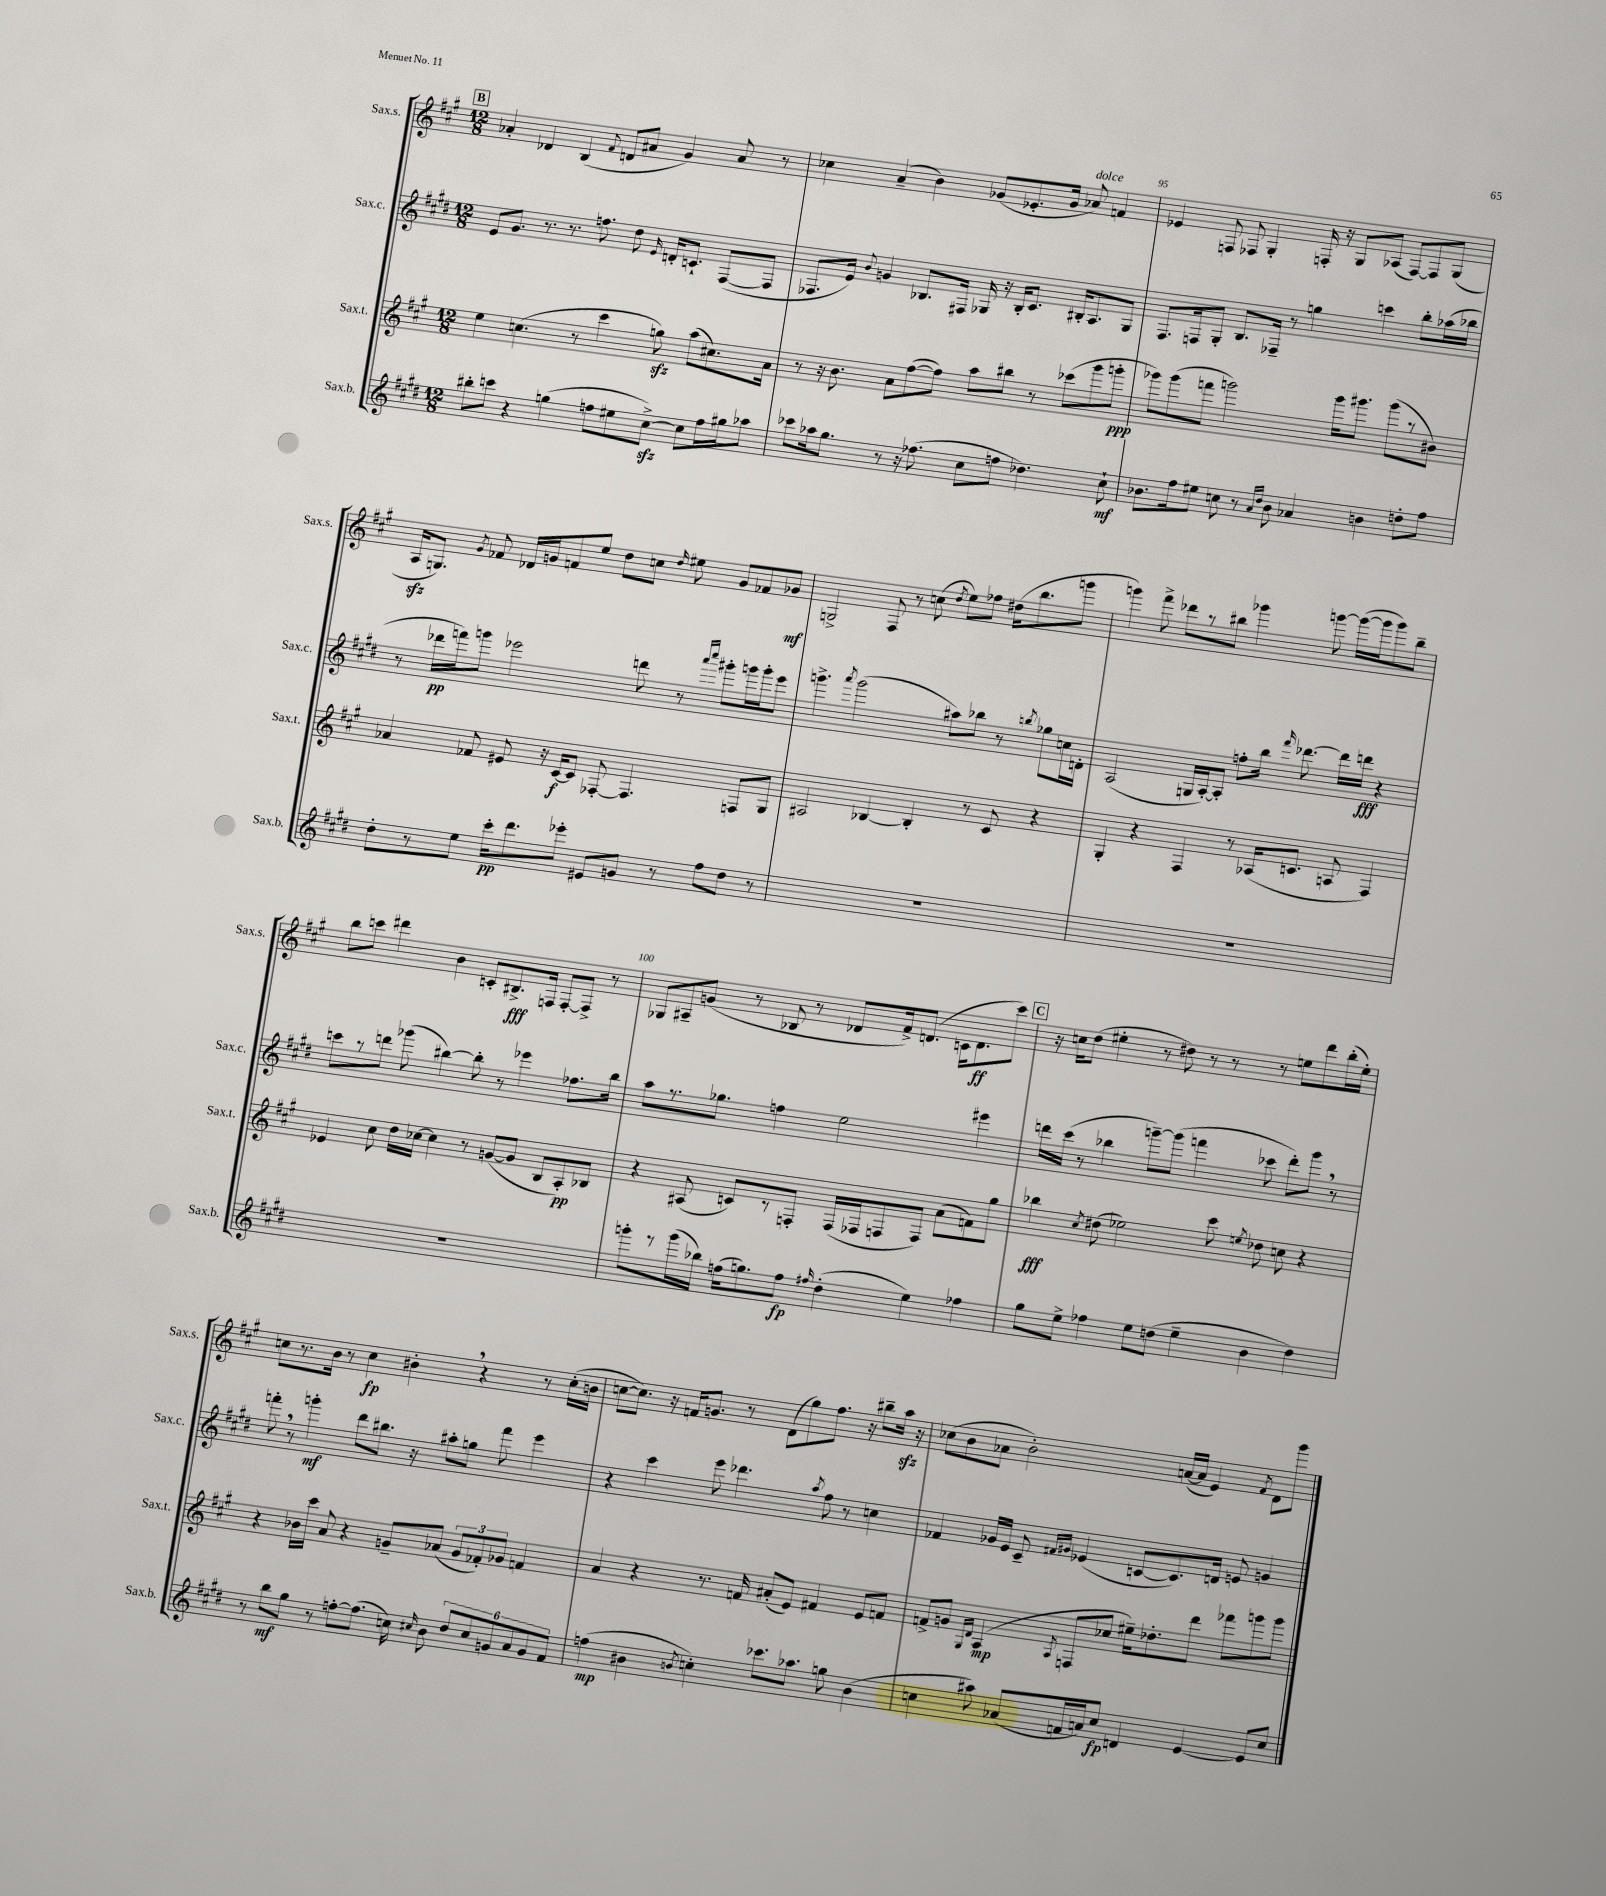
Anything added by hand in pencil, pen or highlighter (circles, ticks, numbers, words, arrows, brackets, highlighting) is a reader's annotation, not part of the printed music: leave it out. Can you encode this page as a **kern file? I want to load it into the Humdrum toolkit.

**kern	**kern	**kern	**kern
*staff4	*staff3	*staff2	*staff1
*clefG2	*clefG2	*clefG2	*clefG2
*k[f#c#g#d#]	*k[f#c#g#]	*k[f#c#g#d#]	*k[f#c#g#]
*M12/8	*M12/8	*M12/8	*M12/8
8bb#'\L	4ee\	8e/L	4a-'/
8ccc\J	.	8.g#/J	.
4r	(4.cc\	.	4d-/
.	.	8.r	.
(4gg\	.	8.r	(4B/
.	8r	.	.
.	.	8.ff\	.
.	.	.	8qqf#/
8ff\L	4ccc#\	.	8d/L
8ee#\	.	8dd#\	8a#/J
.	.	16qqe/	.
[8cc#^\J)	8gg\)	16d'/LK	4g#/)
.	.	8.c`/J	.
8cc#\]L	(8aa\L	.	.
16ff\L	8.cc#\)	([8F#/L	8a#/
16gg#\J	.	.	.
8aa-\J	.	8F#/]J	8r
.	16a\Jk	.	.
=	=	=	=
8ccc-\L	8r	8.F-/L	4cc-\
16aa-\k	16r	.	.
8.gg#\J	8.b\	16e/Jk)	.
.	.	8qqb/	.
.	.	4g/	(4a~/
8r	8a\L	.	.
16r	([8ff#\	8.B-/L	4b\)
(8.ff-\	.	.	.
.	8ff#\]J)	.	.
.	.	16F#/Jk	.
8cc#\L	8aa\L	16G-/	(8g-/L
.	.	16r	.
8ff\J	8bb#\J	16B-'/LK	8.e-'/
.	.	8.c#/J	.
4.dd-\)	8r	.	.
.	.	.	16g-/Jk
.	(8ccc-\L	16B#'/LK	8a-/)
.	.	8.A/	.
.	8ggg#\	.	4f/
8cc#`\	8ggg'\J	8G-/J	.
=	=	=	=
8.b-\L	8ggg-\L)	8.F#/L	4e-/
.	(8ggg-\	.	.
16ff#\k	.	16F/k	.
8ee#\J	8fff\J	8G#'/J	8F/
8cc\	2ggg\)	8.B/L	8F-/
8r	.	.	4G#'/
.	.	16F-~/Jk	.
16qqa/LL	.	.	.
16qqdd#/JJ	.	.	.
8b-\	.	8r	.
4a-/	.	4gg\	16F'/
.	.	.	16r
.	16ggg\LK	.	8G#/L
.	8.ggg#\J	.	.
4b\	.	4ccc\	(8A-/J
.	(8ggg#\L	.	[8F/L)
8dd'\L	8r	8bb'\L	8F/]
8ff#\J	8b#\J)	(16aa-\L	(8G#/J
.	.	16bb-\JJ	.
=	=	=	=
8dd#'\L	4a-/	8r	16A/LK
.	.	.	8.G/J)
8r	.	16ddd-\LL	.
.	.	16fff\J)	.
.	.	.	8qg#/
8ee\J	8f-/	8ggg\J	8f-/
16ccc#'\LK	8e#/	2eee-\	16d-/LL
8.ddd#\	.	.	16g/J
.	16r	.	8f/
.	[16c#/LK	.	.
8eee-'\J	8c#/]J	.	8ee/J
8e#/L	[8F-'/	.	8dd\L
8g/J	4.F-/]	8ddd\	8cc\J
.	.	.	16qqdd/
8r	.	8r	8ee#\
.	.	16qqaaa/LL	.
.	.	16qqcccc#/JJ	.
8ff#\L	.	8ggg#'\L	8g/L
8dd#\J	8F/L	16ggg\L	8f-/
.	.	16ggg'\J	.
8r	8G#/J	8eee-\J	8g-/J
=	=	=	=
1.r	2A#/	4.ggg^\	2G^/
.	.	8qaaa/	.
.	.	(2ggg\	.
.	[4B-/	.	8F#/
.	.	.	8r
.	4B-'/]	.	(8cc\
.	.	.	8qdd/
.	.	8aa#\L)	8ee\L)
.	8r	8bb-\J	8ff-\J
.	8c#/	8r	(16dd#\LK
.	.	.	8.bb\
.	.	8qbb/	.
.	4r	8gg-\L	.
.	.	16cc\L	8ggg\J
.	.	16d'\JJ	.
=	=	=	=
1.r	4G#'/	(2A/	4ggg\)
.	4r	.	8fff#^\
.	.	.	8ddd-\L
.	4F#/	16G/LL	8r
.	.	[16A'/J)	.
.	.	8A'/]J	8bb#\J
.	8r	8ff'\L	4ggg-\
.	(16A-/LK	16bb\Jk	.
.	.	16qqfff#/	.
.	8.c/J	[8.ddd-\	.
.	.	.	[8ggg\
.	8A/	16ddd-\]LL	(16ggg\_LL
.	.	16ddd\JJ	16ggg\]J
.	4F#/)	4r	8ggg\)
.	.	.	8bb#~\J
=	=	=	=
1.r	4e-/	8ccc\L	8bb\L
.	.	8r	8ccc\J
.	8cc#\	8ddd\J	4ddd#\
.	16dd\LL	(8ggg-\	.
.	[16cc-\JJ	.	.
.	4cc-\]	[4bb#\)	4b\
.	8r	8bb#'\]	8c'/L
.	([8g/L	8r	8.B#^/
.	8g/]J	4eee-\	.
.	.	.	16F/Jk
.	8B/L	.	[8F'/L
.	8A'/)	8.ff-\L	8F^/]J
.	8B-/J	.	8r
.	.	16bb#\Jk	.
=	=	=	=
8ggg'\L	4r	8aa\L	8G-/L
8r	.	8.r	8A#~/
(16ggg\L	(8A#/	.	(8g/J
16bb-\JJ)	.	8.gg-\J	.
(16ff\LK	8c/L)	.	8r
8.gg\)	.	.	.
.	8r	4ff\	8B-/
8ff\J	8F'/J	.	8r
16qqff#/	.	.	.
(4dd#'\	(16F/LL	2ee\	8d-/L
.	16F-/J	.	.
.	8F/	.	16f#^/k)
.	.	.	(8.d/J
4ee\)	8F/J)	.	.
.	(8a\L	.	16c\LK
.	.	.	8.d\
4ff-\	8f\)	4eee#\	.
.	8gg#\J	.	8ccc#\J)
=	=	=	=
8gg#\L	4bb-\	16ddd\LL	16r
.	.	(16ccc#\JJ	16cc\LK
8ee^\J	.	8r	(8dd\J
.	8qcc#/	.	.
4ff-\	(8dd#\	4bb-\	4ee#'\
.	2ee-\)	.	.
8ee\L	.	[8ggg~\L)	8r
(8dd\J	.	(8ggg\]J	8dd#\)
4ee~\	.	4fff\	8r
.	8ccc#\	.	8r
.	8qee/	.	.
4b\	8dd-\	8ccc-\	8r
.	8cc\	8ddd'\L)	8ee\L
4dd\)	4r	8ggg\J	8ddd\
.	.	8r	(16bb'\L
.	.	.	16ee'\JJ)
=	=	=	=
8r	4r	8fff'\	8cc\L
8bb\L	.	8r	8.r
8gg#\J	16b-\LL	4ggg'\	.
.	16ccc#\JJ	.	16b\Jk
8r	8a/	.	8r
[8ff'\L	4r	8ddd#\L	4cc\
(8.ff\]J	.	8.bb#\J	.
.	8g~/L	.	4b#'\
16cc\)	.	16r	.
16qqcc#/	.	.	.
8b\	(8a-/J	8aa#'\L	.
12dd#/L	12g/L	8gg\J	4r
12cc#/	12f-'/)	.	.
.	.	8fff\	.
12g/	12g-/J	.	.
12a/	4f/	4eee\	8r
12g/	.	.	.
.	.	.	(16cc'\LL
12f#/J	.	.	.
.	.	.	16b\JJ
=	=	=	=
(4ff\	4a/	4r	[8cc\L
.	.	.	8.cc\]J)
4b#\	4r	4ccc#\	.
.	.	.	16r
.	.	.	16f/LK
.	.	.	8.g/J
8qb/	.	.	.
4cc'\)	8.r	8eee\	.
.	.	4.ddd-\	8r
.	16f/	.	.
8.ccc-\L	(8a#'/L	.	(8d\L
.	8e/J)	.	8gg#\)
8.aa-\J	.	.	.
.	.	8qaa/	.
.	4f#/	8ff#\	8.ff#\J
8gg\	.	8r	.
.	.	.	16r
(4b\	8e/L	4cc\	8bb#~\L
.	8f/J	.	16aa\Jk
.	.	.	16r
=	=	=	=
4cc\	8f^/L	4f-/	(8cc-\L
.	8g/J	.	8b\
.	16qqG#/LL	.	.
.	16qqd/JJ	.	.
8aa#\)	(4A/	16g-/LL	8a-\J
.	.	16e/JJ	.
(8a-/L	.	8c#~/	2b'\)
.	.	16qqf#/LL	.
.	8qA/	16qqg#/JJ	.
16f/L	8F/L	(4e-/	.
16a/J)	.	.	.
8cc/J	8cc-/J	.	.
4d/	16ee#~\LK)	[8c/L	.
.	8.dd-'\	.	.
.	.	8.c/])	([16a/LL
.	.	.	16a/]JJ
[4e/	8ddd\J	.	4e/)
.	.	16d/Jk	.
.	8fff-\L	8e/	.
.	.	.	8qf#/
8e/]L	8ggg\	4g/	8d\L
8cc/J	8ggg\J	.	8ggg#\J
==	==	==	==
*-	*-	*-	*-
